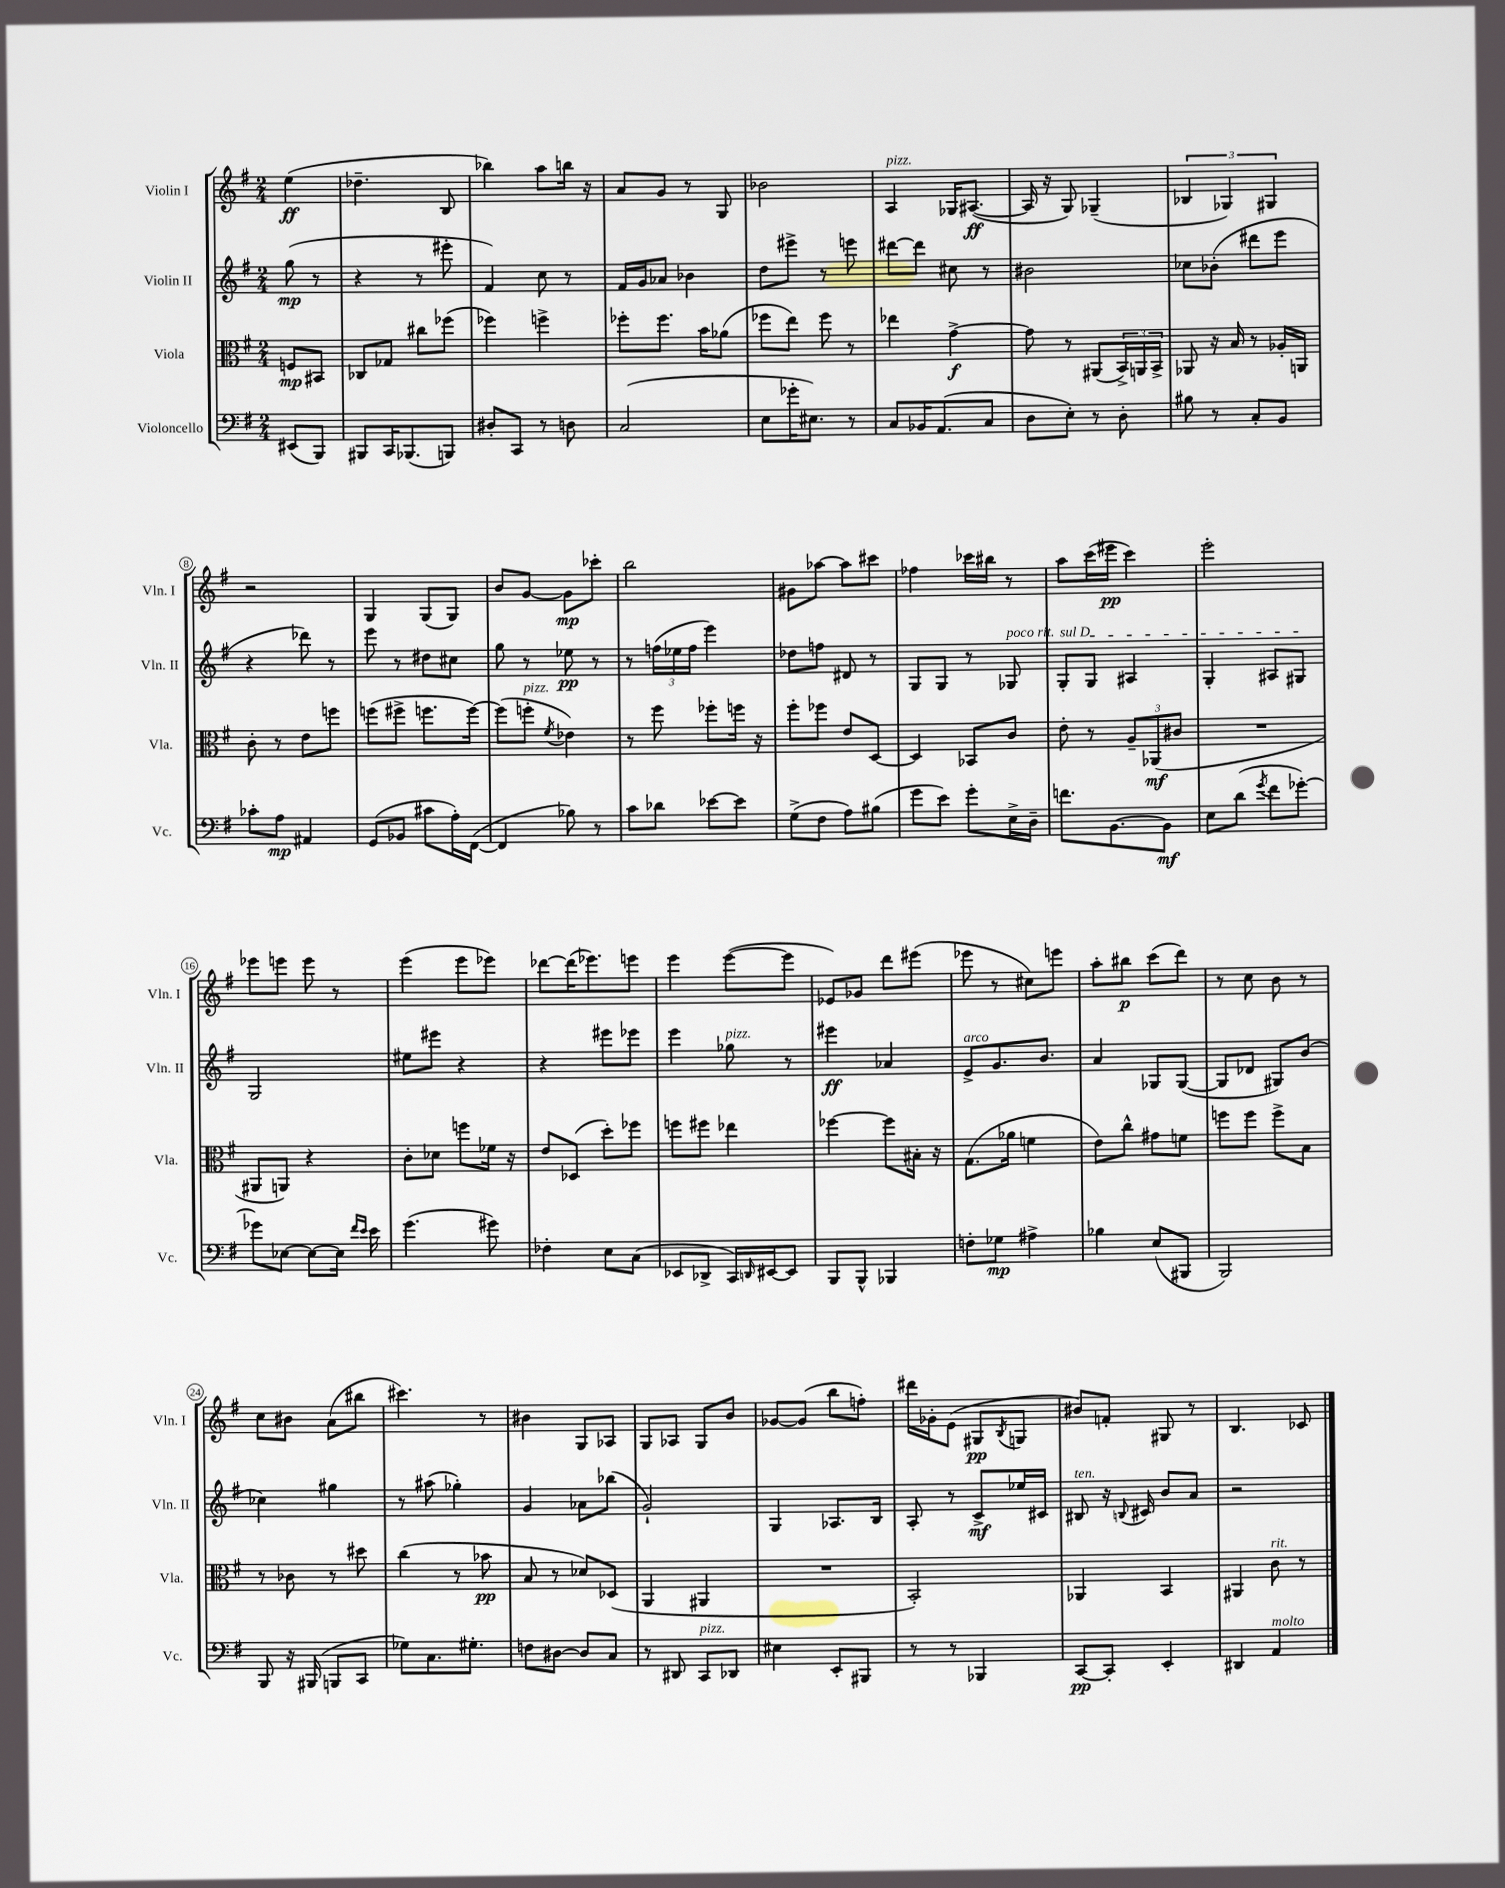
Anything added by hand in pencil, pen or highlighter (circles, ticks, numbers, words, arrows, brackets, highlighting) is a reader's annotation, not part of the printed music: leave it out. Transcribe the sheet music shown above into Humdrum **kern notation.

**kern	**kern	**kern	**kern
*staff4	*staff3	*staff2	*staff1
*clefF4	*clefC3	*clefG2	*clefG2
*k[f#]	*k[f#]	*k[f#]	*k[f#]
*M2/4	*M2/4	*M2/4	*M2/4
(8EE#	8F	(8gg	(4ee
8BBB)	8BB#	8r	.
=	=	=	=
8BBB#	8C-	4r	4.dd-~
16CC	8G-	.	.
(8.BBB-	.	.	.
.	8cc#	8r	.
8BBB)	(8ff-	8eee#'	8B
=	=	=	=
8D#'	4ff-)	4f#)	4bb-)
8CC	.	.	.
8r	4ff^	8cc	8aa
8D	.	8r	16bb
.	.	.	16r
=	=	=	=
(2C	8ff-'	16f#	8a
.	.	16g	.
.	8.ff-	8a-	8g
.	.	4b-	8r
.	16b	.	.
.	(8a-	.	8G
=	=	=	=
8E	8ff-	8dd	2b-
16g-'	8ee)	8eee#^	.
8.E#)	.	.	.
.	8ff-	8r	.
8r	8r	8eee	.
=	=	=	=
8C	4ee-	[8ddd#	4A
16BB-	.	8ddd#]	.
(8.AA	.	.	.
.	[4g^	8cc#	16G-
.	.	.	([8.A#
8C	.	8r	.
=	=	=	=
8D	8g]	2b#	16A#]
.	.	.	16r
8E')	8r	.	8G)
8r	(8AA#	.	(4G-~
8D'	24BB^)	.	.
.	24AA	.	.
.	24BB^	.	.
=	=	=	=
8B#	8AA-	8cc-	6B-
8r	16r	(8b-'	.
.	.	.	6G-)
.	16B	.	.
8C'	8r	8ddd#	.
.	.	.	6G#
8BB	16A-'	8eee	.
.	16AA	.	.
=	=	=	=
8c-'	8c'	4r	2r
8A	8r	.	.
4AA#	8e	8ddd-)	.
.	8ff	8r	.
=	=	=	=
(8GG	(8ff	8eee	4G
8BB-	8ff#^	8r	.
8c#	8.ff	8dd#	(8G
16A')	.	8cc#	8G)
([16FF#	[16ff)	.	.
=	=	=	=
4FF#]	(8ff]	8gg	8b
.	8ff'	8r	[8g
.	8qf#	.	.
8B-)	4e-)	8ee-	8g]
8r	.	8r	8ccc-'
=	=	=	=
8c	8r	8r	2bb
8d-	8ff#	(24ff	.
.	.	24ee-	.
.	.	24ff	.
[8e-	8ff-'	4eee)	.
8e-]	16ff	.	.
.	16r	.	.
=	=	=	=
(8G^	8ff#'	8dd-	8g#
8F#	8ff-	8ff	[8aa-
8A)	8e	8d#	8aa-]
(8B#	[8D	8r	8ccc#
=	=	=	=
8g	4D]	8G	4ff-
8e)	.	8G	.
8g'	8BB-	8r	16ccc-
.	.	.	16bb#
16E^	8c	8G-	8r
16D~	.	.	.
=	=	=	=
8.f	8e'	8G'	8aa
.	8r	8G	(16ccc
[8.BB	.	.	16eee#
.	12A~	4A#	4ccc)
.	(12AA-	.	.
8BB]	.	.	.
.	12c#	.	.
=	=	=	=
8E	2r	4G'	2eee'
(8d	.	.	.
8qg	.	.	.
8f#	.	8A#	.
[8g-')	.	8G#	.
=	=	=	=
8g-]	8AA#	2G	8eee-
[8E-	8AA)	.	8eee
8E-_	4r	.	8eee
16E-]	.	.	8r
16qqf#	.	.	.
16qqe	.	.	.
16e	.	.	.
=	=	=	=
(4.g	8c'	8ee#	(4eee
.	8d-	8eee#	.
.	8ff	4r	8eee
8g#)	16f-	.	8eee-)
.	16r	.	.
=	=	=	=
4F-'	8e	4r	[8ddd-
.	(8D-	.	(16ddd-]
.	.	.	8.eee-)
8E	8dd')	8eee#	.
(8C	8ff-	8eee-	8eee
=	=	=	=
8EE-	8ff	4eee	4eee
8DD-^	8ff#	.	.
16CC)	4ee-	8gg-	([8eee
16qqDD	.	.	.
[16EE#	.	.	.
8EE#]	.	8r	8eee]
=	=	=	=
8BBB	[4ff-	4eee#	8e-)
8BBB^^	.	.	8g-
4BBB-	8ff-]	4a-	8ddd
.	16B#'	.	(8eee#
.	16r	.	.
=	=	=	=
8F'	(8.G	8e^	8eee-
8G-	.	8.g	8r
.	16a-	.	.
4A#^	4f	.	8cc#)
.	.	8.b	.
.	.	.	8eee
=	=	=	=
4B-	8e)	4a	8aa'
.	8cc^^	.	8bb#
(8E	8g#	8G-	(8ccc
8BBB#	8f	([8G-	8ddd)
=	=	=	=
2BBB)	8ff	8G-]	8r
.	8ff	8d-	8cc
.	8ff^	8G#)	8b
.	8B	(8b	8r
=	=	=	=
8BBB	8r	4cc-)	8cc
16r	8c-	.	8b#
(16BBB#	.	.	.
8BBB	8r	4gg#	(8a
8CC	8dd#	.	8bb#
=	=	=	=
8G-)	(4cc	8r	4.ccc#)
8.C	.	(8aa#	.
.	8r	4gg-')	.
8.G#'	.	.	.
.	8b-	.	8r
=	=	=	=
8F	8B	4g	4b#
[8D#	8r	.	.
8D#]	8d-)	8a-	8G
8C	(8D-	(8bb-	8A-
=	=	=	=
8r	4AA	2g`)	8G
8DD#	.	.	8A-
8CC	4AA#	.	8G
8DD-	.	.	8b
=	=	=	=
4E#	2r	4G	[8g-
.	.	.	(8g-]
8EE'	.	8.A-	8bb
8BBB#	.	.	8ff')
.	.	16B	.
=	=	=	=
8r	2BB')	8A'	16ddd#
.	.	.	16g-'
8r	.	8r	(8e
4BBB-	.	8c^	8G#
.	.	.	8qB
.	.	16ee-	8G
.	.	16c#	.
=	=	=	=
[8CC	4AA-	8B#	8b#)
8CC']	.	16r	8f'
.	.	8qqB	.
.	.	16c#	.
4EE'	4BB	8b	8G#
.	.	8a	8r
=	=	=	=
4DD#	4AA#	2r	4.B
4AA	8c	.	.
.	8r	.	8c-
==	==	==	==
*-	*-	*-	*-
